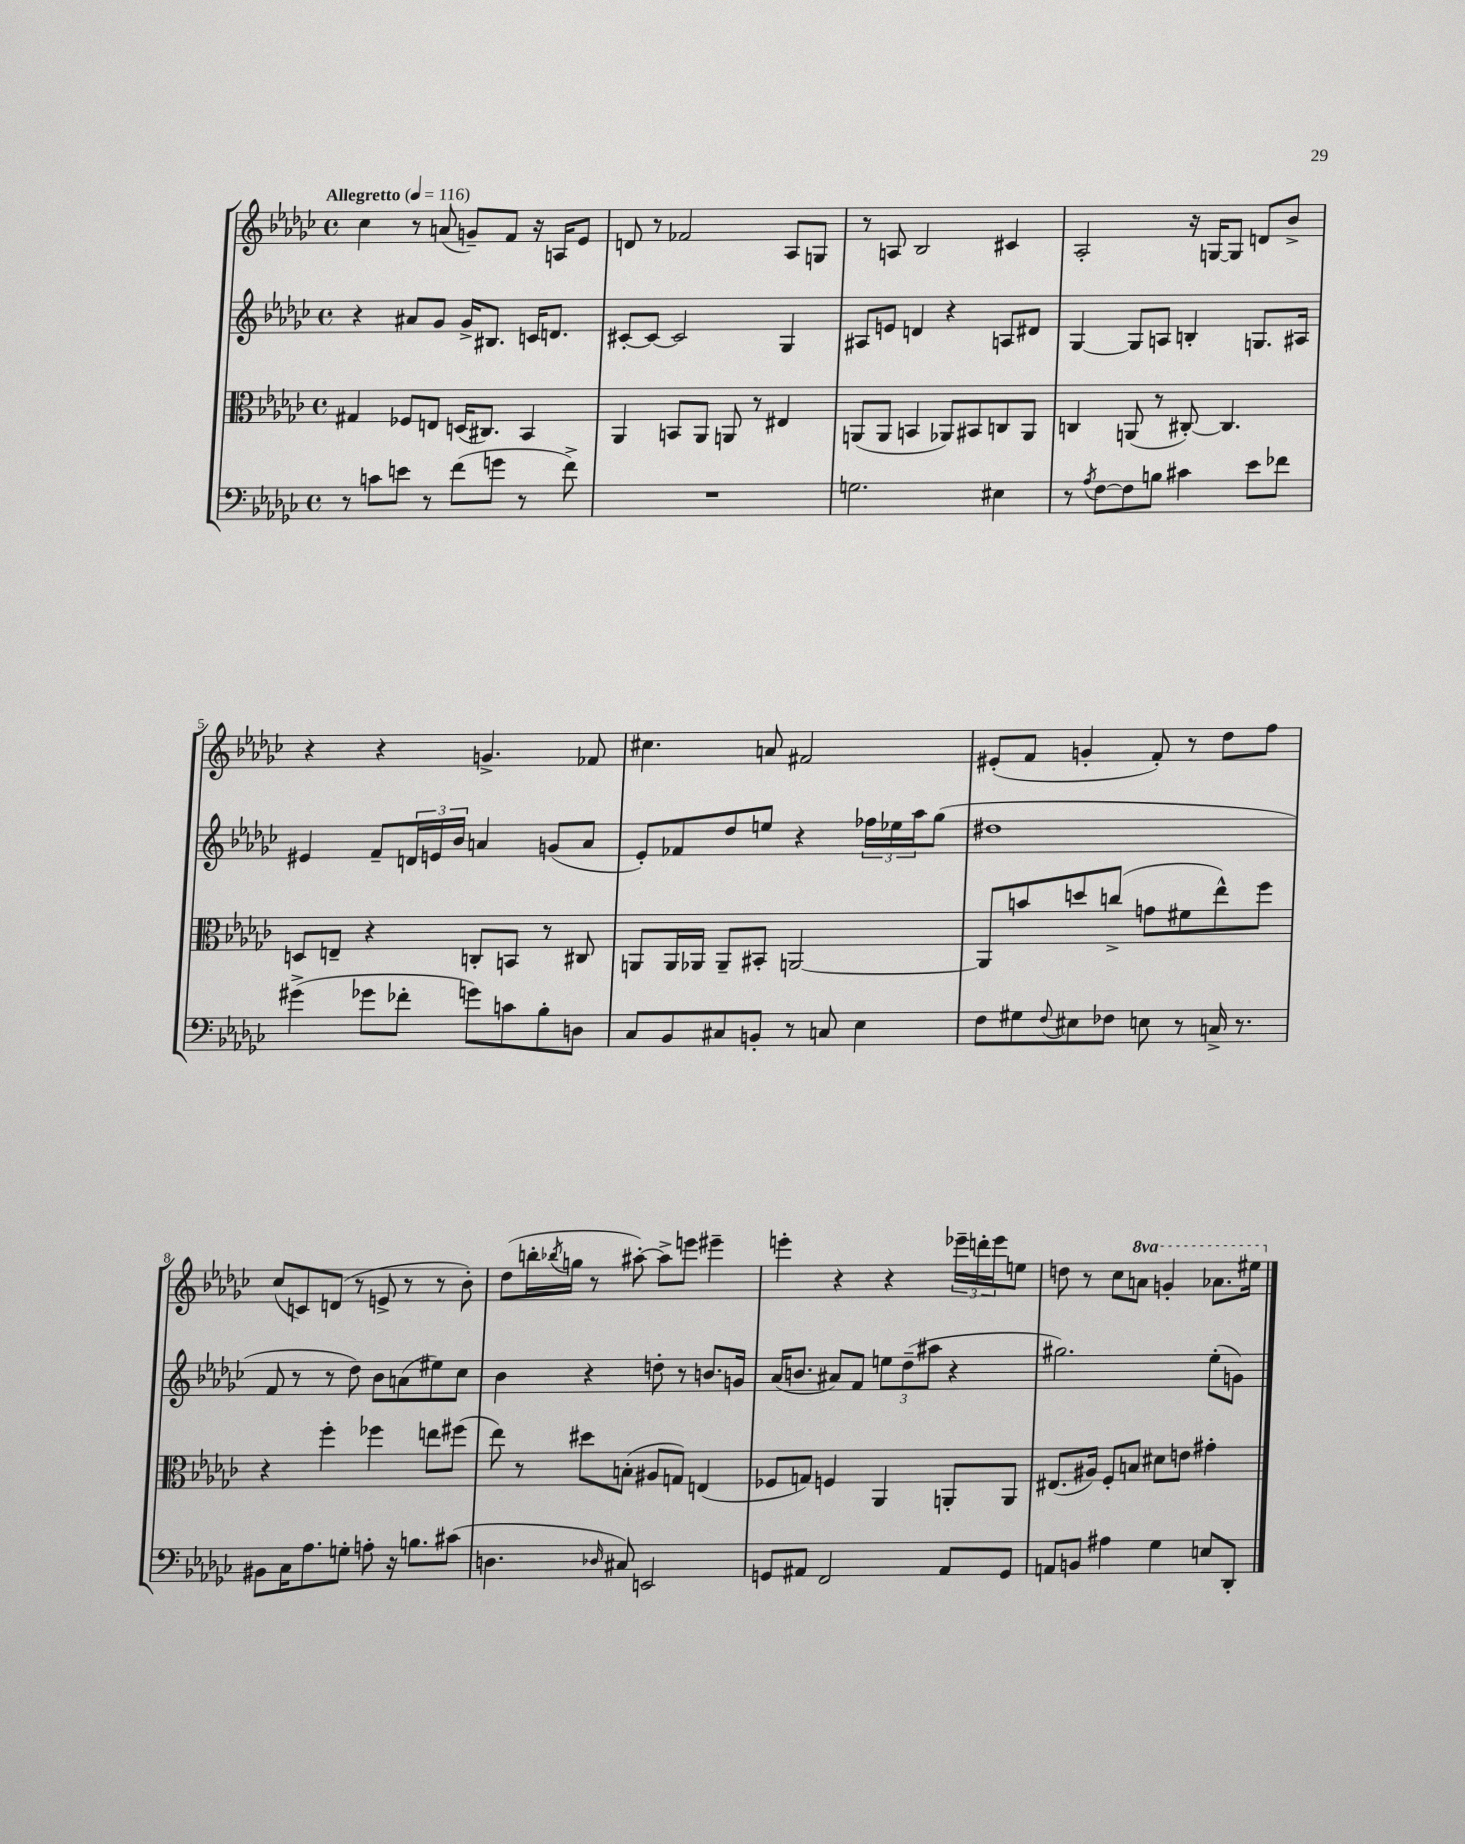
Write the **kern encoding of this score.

**kern	**kern	**kern	**kern
*staff4	*staff3	*staff2	*staff1
*clefF4	*clefC3	*clefG2	*clefG2
*k[b-e-a-d-g-c-]	*k[b-e-a-d-g-c-]	*k[b-e-a-d-g-c-]	*k[b-e-a-d-g-c-]
*M4/4	*M4/4	*M4/4	*M4/4
*met(c)	*met(c)	*met(c)	*met(c)
*MM116	*MM116	*MM116	*MM116
8r	4G#/	4r	4cc-\
8c\L	.	.	.
8e\J	8F-/L	8a#/L	8r
8r	8E/J	8g-/J	(8a/
(8f\L	(16D/LK	16g-^/LK	8g~/L)
.	8.C#/J)	8.B#/J	.
8g\J	.	.	8f/J
8r	4BB-/	16c/LK	16r
.	.	8.d/J	16A/LK
8f^\)	.	.	8e-/J
=	=	=	=
1r	4AA-/	[8c#'/L	8d/
.	.	8c#/_J	8r
.	8BB/L	2c#/]	2f-/
.	8AA-/J	.	.
.	8AA/	.	.
.	8r	.	.
.	4E#/	4G-/	8A-/L
.	.	.	8G/J
=	=	=	=
2.G\	(8AA/L	8A#/L	8r
.	8AA/J	8e/J	8A/
.	4BB/	4d/	2B-/
.	8AA-/L)	4r	.
.	8BB#/	.	.
4E#\	8C/	8A/L	4c#/
.	8AA-/J	8d#/J	.
=	=	=	=
8r	4C/	[4G-/	2A-'/
8qA-/	.	.	.
[8F\L	.	.	.
8F\]	(8AA/	8G-/]L	.
8B\J	8r	8A/J	.
4c#\	[8C#'/)	4B'/	16r
.	.	.	[16G/LK
.	4.C#/]	.	8G/]J
8e-\L	.	8.G/L	8d/L
8f-\J	.	.	8b-^/J
.	.	16A#/Jk	.
=	=	=	=
(4g#^\	8D/L	4e#/	4r
.	8E~/J	.	.
8g-\L	4r	8f~/L	4r
8f-'\J	.	24d/L	.
.	.	24e/	.
.	.	24b-/JJ	.
8g\L)	8C'/L	4a/	4.g^/
8c\	8BB/J	.	.
8B-'\	8r	(8g/L	.
8D\J	8C#/	8a/J	8f-/
=	=	=	=
8C-/L	8AA/L	8e-'/L)	4.cc#\
8BB-/	16AA/L	8f-/	.
.	16AA-/JJ	.	.
8C#/	8AA-~/L	8dd-/	.
8BB'/J	8BB#'/J	8ee/J	8a/
8r	[2AA/	4r	2f#/
8C/	.	.	.
4E-\	.	24ff-\LL	.
.	.	24ee-\	.
.	.	24aa-\J	.
.	.	(8gg-\J	.
=	=	=	=
8F\L	8AA/]L	1dd#	(8e#'/L
8G#\	8b/	.	8f/J
8qqF/	.	.	.
8E#\	8dd/	.	4g'/
8F-\J	(8cc^/J	.	.
8E\	8g\L	.	8f'/)
8r	8f#\	.	8r
16C^/	8ee-^^\)	.	8dd-\L
8.r	.	.	.
.	8ff\J	.	8ff\J
=	=	=	=
8BB#\L	4r	8f/	(8cc-/L
16C-\K	.	8r	8c/)
8.A-\	.	.	.
.	4ff'\	8r	(8d/J
8G'\J	.	8dd-\)	8r
8A'\	4ff-\	8b-\L	8e^/
16r	.	(8a\	8r
8.B\L	.	.	.
.	8ee\L	8ee#\)	8r
(8c#\J	(8ff#\J	8cc-\J	8b-'\)
=	=	=	=
4.D\	8ee-\)	4b-\	(8dd-\L
.	8r	.	16bb'\L
.	.	.	8qbb-/
.	.	.	16gg\JJ
.	8dd#\L	4r	8r
16qqD-/	.	.	.
8C#/)	(8B'\J	.	[8aa#'\)
2EE/	8A#/L	8dd'\	8aa#^\]L
.	8G/J)	8r	8eee\J
.	(4E/	8.b/L	4eee#~\
.	.	16g/Jk	.
=	=	=	=
8GG/L	8F-/L	(16a-/LK	4eee'\
.	.	8.b/J	.
8AA#/J	8G/J)	.	.
2FF/	4F/	8a#/L)	4r
.	.	8f/J	.
.	4AA-/	12ee\L	4r
.	.	(12dd-~\	.
.	.	12aa#\J	.
8AA#/L	8AA'/L	4r	24eee-~\LL
.	.	.	24ddd'\
.	.	.	24eee-\J
8GG/J	8AA/J	.	8ee\J
=	=	=	=
8AA/L	(8.E#/L	2.gg#\)	8dd\
8BB/J	.	.	8r
.	16A#/Jk)	.	.
4A#\	8F'/L	.	8cc-\L
.	8B/J	.	8aa\J
4G-\	8d#\L	.	4gg'/
.	8e\J	.	.
8E/L	4g#'\	(8ee-'\L	8.aa-\L
8DD-'/J	.	8g\J)	.
.	.	.	16eee#\Jk
==	==	==	==
*-	*-	*-	*-
